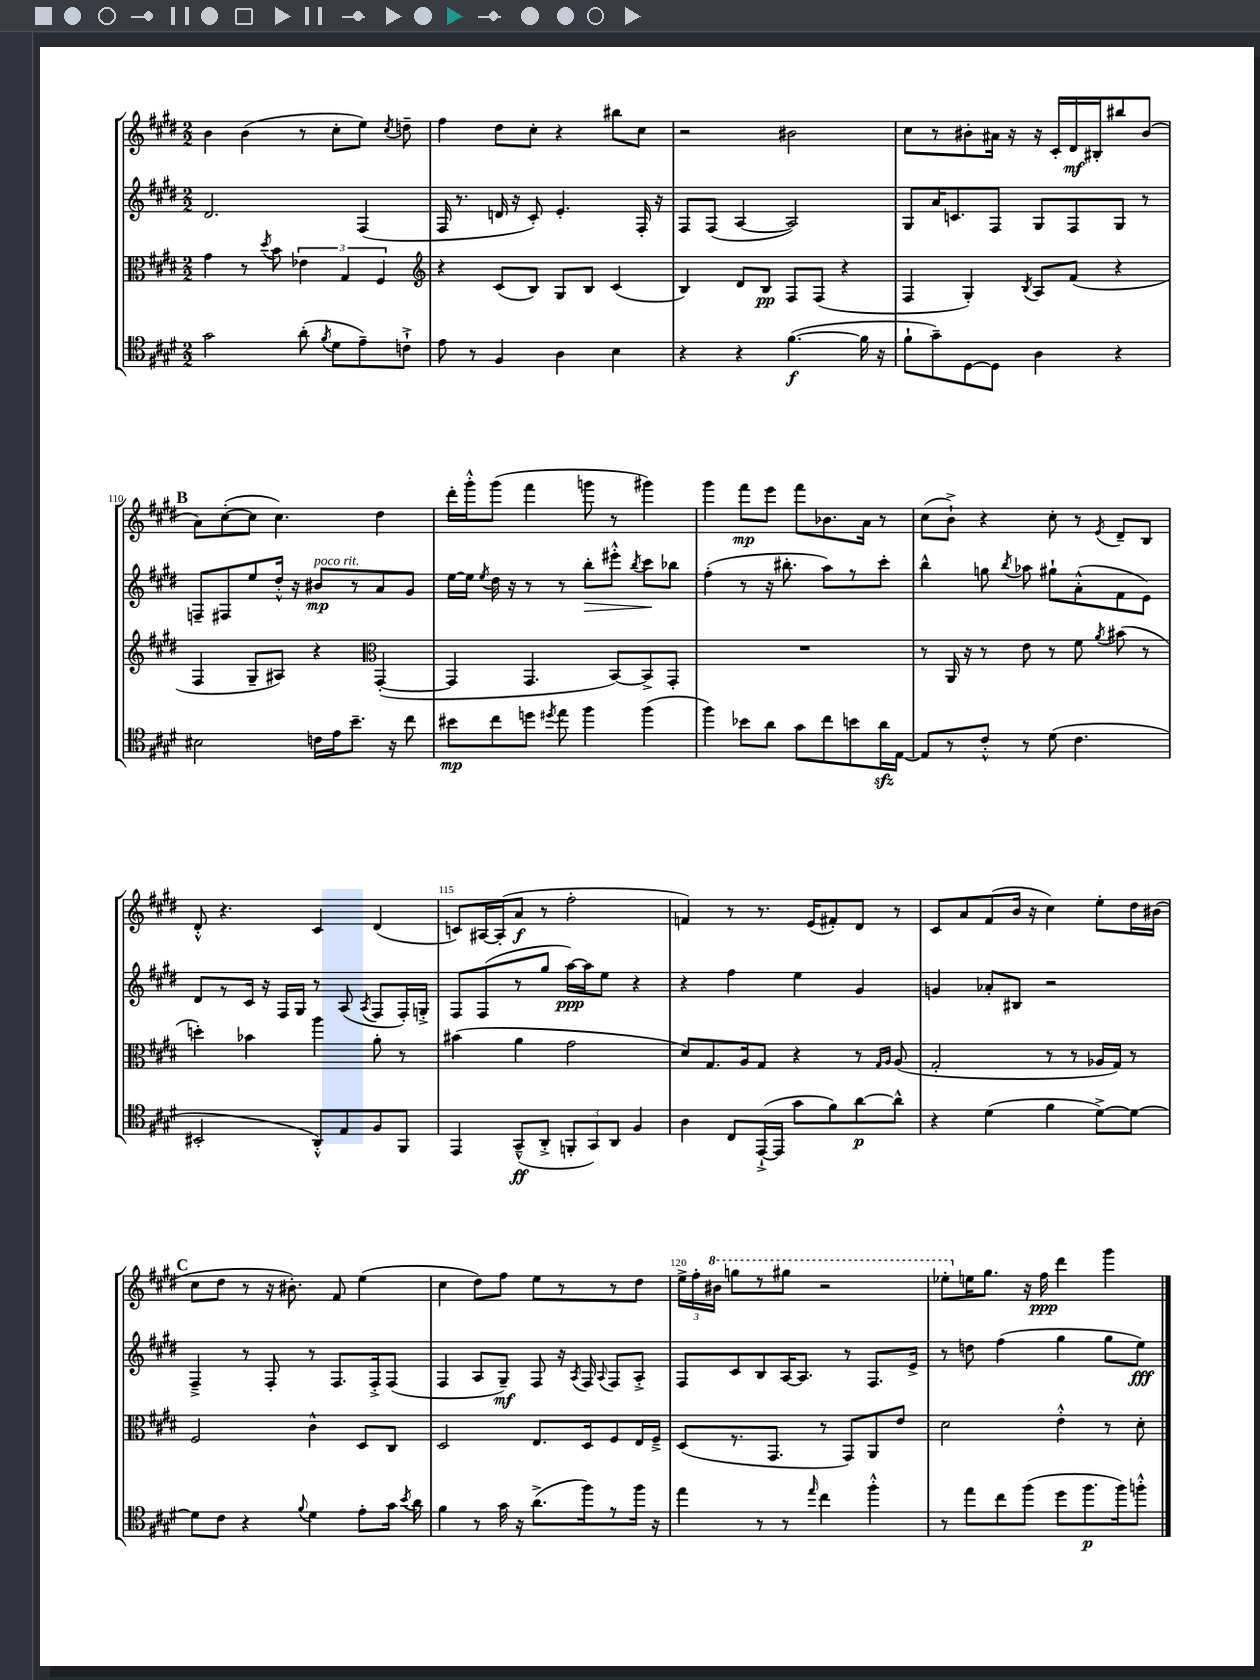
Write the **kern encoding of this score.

**kern	**kern	**kern	**kern
*staff4	*staff3	*staff2	*staff1
*clefC4	*clefC3	*clefG2	*clefG2
*k[f#c#g#d#]	*k[f#c#g#d#]	*k[f#c#g#d#]	*k[f#c#g#d#]
*M2/2	*M2/2	*M2/2	*M2/2
2g#\	4g#\	2.d#/	4b\
.	8r	.	(4b\
.	8qdd#/	.	.
.	8b\	.	.
(8a'\	6e-\	.	8r
8qf#/	.	.	.
8d#\L	.	.	8cc#'\L
.	6G#/	.	.
8e~\)	.	(4F#/	8ee\J)
.	6F#/	.	.
.	.	.	8qcc#/
8c`^\J	.	.	8dd~\
=	=	=	=
*	*clefG2	*	*
8e\	4r	16F#/	4ff#\
.	.	8.r	.
8r	.	.	.
4F#/	(8c#/L	16d/	8dd#\L
.	.	16r	.
.	8B/J)	8c#'/)	8cc#'\J
4A\	8G#/L	4.e'/	4r
.	8B/J	.	.
4B\	(4c#/	.	8bb#\L
.	.	16F#'/	8cc#\J
.	.	16r	.
=	=	=	=
4r	4B/)	8F#/L	2r
.	.	(8F#/J	.
4r	8d#/L	[4A/	.
.	8B/J	.	.
([4.f#\	8F#/L	2A/])	2b#\
.	(8F#/J	.	.
.	4r	.	.
16f#\]	.	.	.
16r	.	.	.
=	=	=	=
8f#`\L	4F#/	8G#/L	8cc#\L
8g#~\)	.	16a/K	8r
.	.	8.c/	.
[8D#\	4G#'/)	.	8b#'\
8D#\]J	.	8F#/J	16a#\Jk
.	.	.	16r
.	8qB/	.	.
4A\	8A/L	8G#/L	16r
.	.	.	16c#'/LL
.	(8f#/J	8F#/	16d#/
.	.	.	16B#'/J
4r	4r	8G#/J	8bb#/
.	.	8r	(8b#/J
=	=	=	=
2B#\	4F#/	8F~/L	8a\L)
.	.	8F#/	([8cc#'\
.	8G#~/L	8ee/	8cc#\]J
.	8A#/J)	16dd#'^^/Jk	4.cc#\)
.	.	16r	.
16c\LL	4r	8b#/L	.
16e\J	.	.	.
8.b~\J	.	8r	.
*	*clefC3	*	*
.	([4GG#'/	8a/	4dd#\
16r	.	.	.
8cc#\	.	8g#/J	.
=	=	=	=
8b#\L	4GG#/]	[16ee\LL	16ddd#'\LL
.	.	16ee\]JJ	16ggg#'^^\J
.	.	8qee/	.
8cc#\	.	16dd#\	(8ggg#\J
.	.	16r	.
8dd\J	4.GG#/	8r	4fff#\
8qdd#/	.	.	.
8ee\	.	8r	.
4ff#\	.	8bb'\L	8ggg\
.	[8BB/L)	8eee#'^^\J	8r
.	.	8qbb/	.
(4ff#\	8BB^/]	8ccc#\L	4ggg#\)
.	8GG#'/J	8bb-\J	.
=	=	=	=
4ff#\)	1r	(4ff#'\	4ggg#\
8b-\L	.	8r	8fff#\L
8a\J	.	16r	8eee\J
.	.	8.bb#'\	.
8g#\L	.	.	8fff#\L
8cc#\	.	8aa\L)	8.b-\
8b\	.	8r	.
.	.	.	16a\Jk
16a\L	.	8ccc#'\J	8r
[16E\JJ	.	.	.
=	=	=	=
8E/]L	8r	4bb^^\	(8cc#\L
8r	16AA/	.	8b`^\J)
.	16r	.	.
8c#'^^/J	8r	8gg\	4r
.	.	8qbb/	.
8r	8e\	8aa-\	.
(8d#\	8r	8gg#`\L	8cc#'\
4.c#\	8f#\	(8a'^^\	8r
.	8qa/	.	8qe/
.	(8b#\	8f#\	8d#~/L
.	8r	8e\J)	8B/J
=	=	=	=
2BB#'/	4dd'\)	8d#/L	8d#'^^/
.	.	8r	4.r
.	4b-\	16c#/Jk	.
.	.	16r	.
.	.	16F#/LL	.
.	.	16G#/JJ	.
8AA'^^/L)	4aa\	8r	4c#/
8E/	.	(8A/	.
.	.	8qA/	.
8F#/	8a'\	8F#/L	(4d#/
8FF#/J	8r	16F#'/L)	.
.	.	16G'^/JJ	.
=	=	=	=
4EE/	(4b#\	8F#/L	8c/L)
.	.	(8F#/	[16A#/L
.	.	.	(16A#'/]J
(8GG#~^^/L	4a\	8r	8a/J
8AA'^/J	.	8gg#/J	8r
12FF'/L	2g#\	[16aa\LL)	2ff#'\
.	.	16aa\]J	.
12GG#/)	.	.	.
.	.	8ee\J	.
12AA/J	.	.	.
4F#/	.	4r	.
=	=	=	=
4A\	8d#/L)	4r	4f/)
.	8.G#/	.	.
8C#/L	.	4ff#\	8r
.	16A/k	.	.
([16EE`^/L	8G#/J	.	8.r
16EE/]JJ	.	.	.
8g#\L	4r	4ee\	.
.	.	.	(16e/LK
8f#\)	.	.	8f#'/)
[8a\	8r	4g#/	8d#/J
.	16qqG#/LL	.	.
.	16qqA/JJ	.	.
8a^^\]J	(8A/	.	8r
=	=	=	=
4r	2G#'/	4g/	8c#/L
.	.	.	8a/
(4d#\	.	8a-'/L	(8f#/
.	.	8B#/J	16b/Jk
.	.	.	16r
4f#\	8r	2r	4cc#\)
.	8r	.	.
[8d#^\L)	16A-/LL	.	8ee'\L
.	16G#/JJ)	.	.
8d#\_J	8r	.	16dd#\L
.	.	.	(16b#\JJ
=	=	=	=
8d#\]L	2F#/	4F#~^/	8cc#\L
8c#\J	.	.	8dd#\J
4r	.	8r	8r
.	.	8F#'/	16r
.	.	.	8.b#'\)
8qqf#/	.	.	.
4d#\	4c#^^\	8r	.
.	.	8.F#/L	8f#/
8e'\L	8D#/L	.	(4ee\
.	.	16F#'^/k	.
16g#\Jk	8C#/J	(8F#/J	.
8qb/	.	.	.
16a\	.	.	.
=	=	=	=
4f#\	2D#/	4F#/	4cc#\
8r	.	8A/L	8dd#\L)
16g#\	.	8G#~/J)	8ff#\J
16r	.	.	.
(8.a^\L	8.E/L	8F#/	8ee\L
.	.	16r	8r
.	.	8qA/	.
16ff#\k)	16D#/k	16F#/	.
.	.	8qqA/	.
8r	8F#/	8F#/L	8r
16ff#\Jk	16E/L	8A'^/J	8dd#\J
16r	16F#~^/JJ	.	.
=	=	=	=
4ee\	(8D#/L	8F#/L	24ee^\LL
.	.	.	24ff#'\
.	.	.	24bb#\JJ
.	8.r	8c#/	8ggg\L
8r	.	8B/	8r
.	8.GG#/J	.	.
8r	.	[16A/K	8ggg#\J
.	.	8.A/]J	.
16qqee/	.	.	.
4cc#\	8r	.	2r
.	8GG#/L)	8r	.
4ff#'^^\	8AA/	8.F#/L	.
.	8e/J	.	.
.	.	16e^/Jk	.
=	=	=	=
8r	2d#\	8r	8eee-'\L
8ee\L	.	8dd\	16ee\K
.	.	.	8.gg#\J
8cc#\	.	(4ff#\	.
(8ff#\J	.	.	16r
.	.	.	16ff#\
8dd#\L	4e'^^\	4gg#\	4ddd#\
8.ff#\	.	.	.
.	8r	8gg#\L	4ggg#\
16ff#\k)	.	.	.
8ff'^^\J	8d#'\	8ee\J)	.
==	==	==	==
*-	*-	*-	*-
